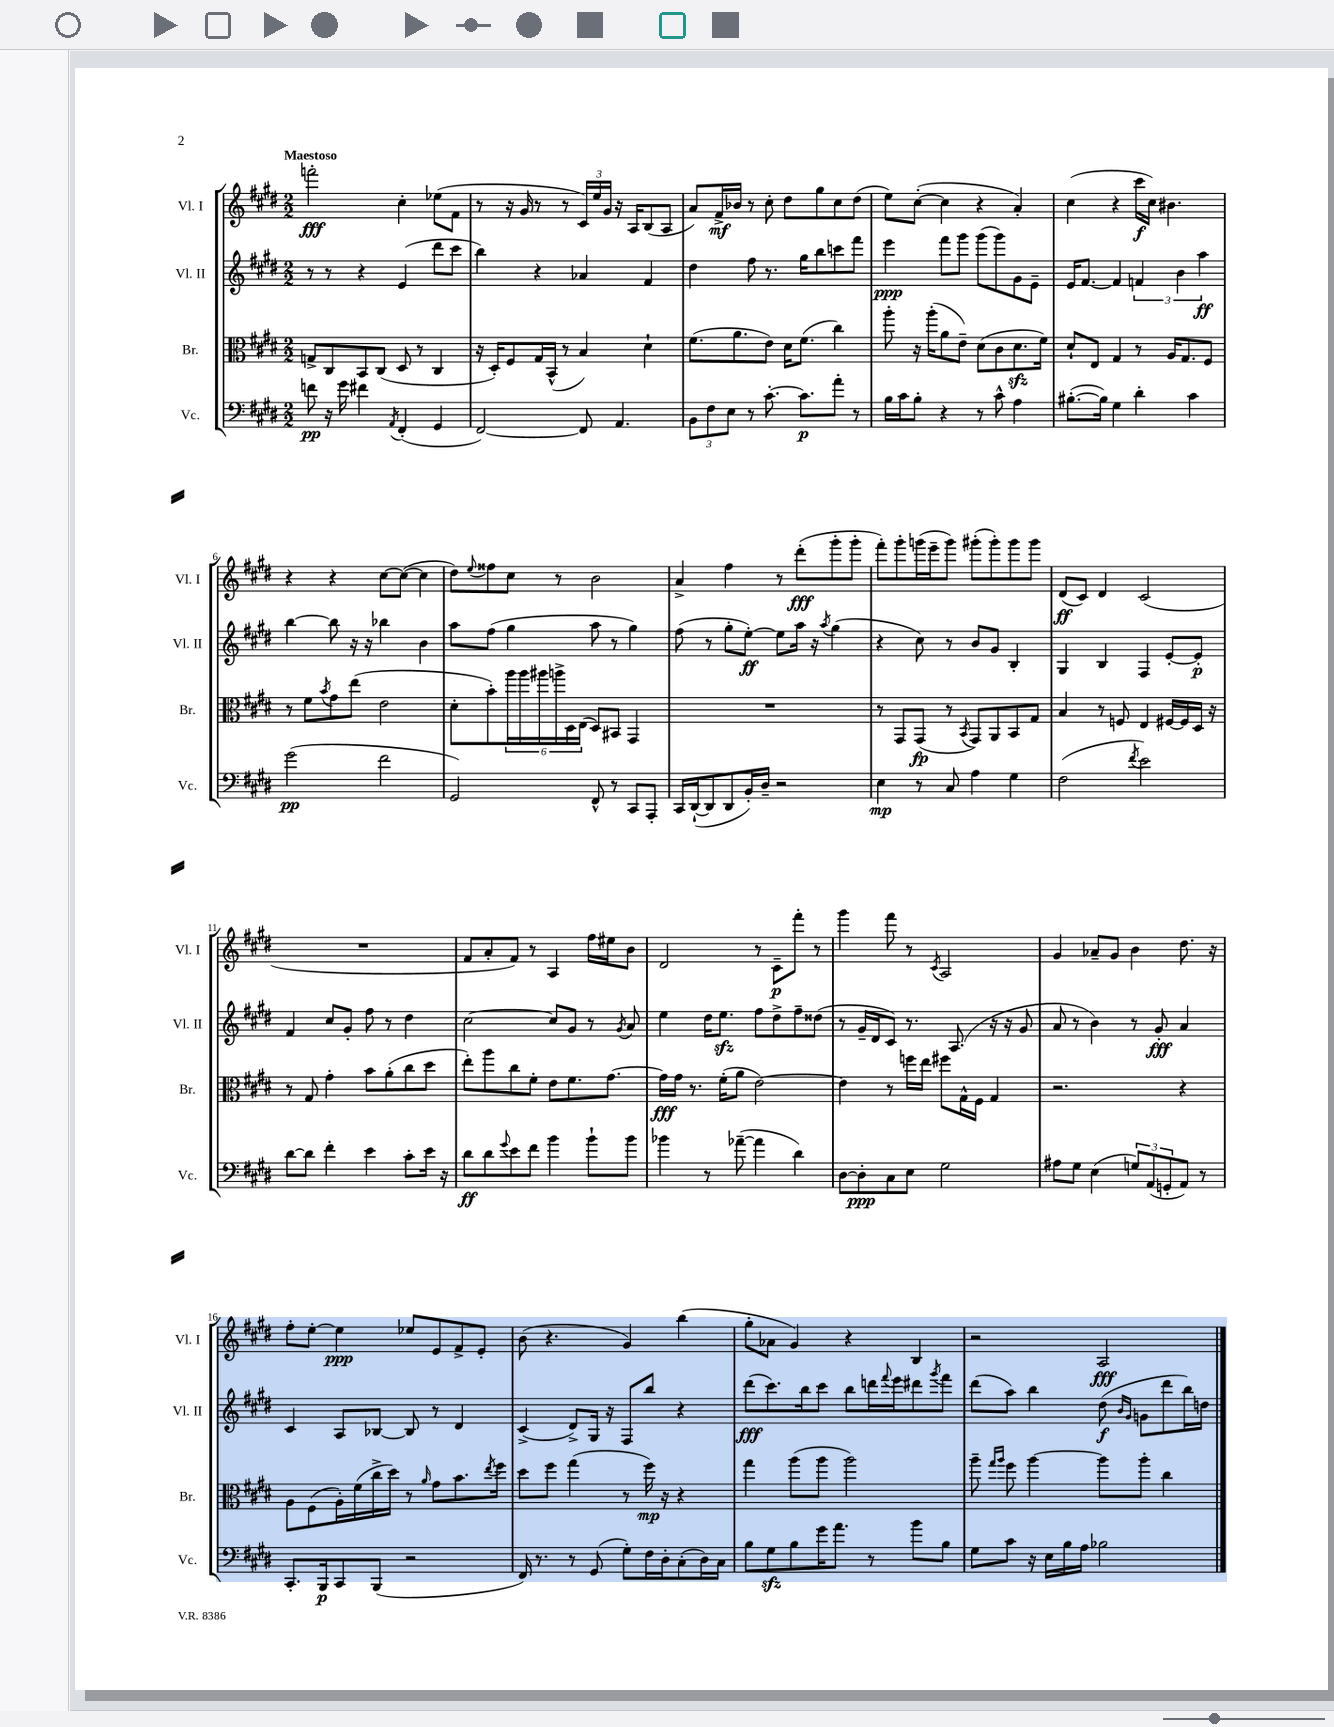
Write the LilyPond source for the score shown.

<<
\new StaffGroup <<
\new Staff = "s0" \with { instrumentName = "Vl. I" shortInstrumentName = "Vl. I" } {
    \clef treble \key e \major \numericTimeSignature \time 2/2 \tempo "Maestoso"
    f'''2-.\fff cis''4-. ees''8( fis'8 |
    r8 r16 gis'16 r8 r8 \tuplet 3/2 { cis'16) e''16 gis'16 } r16 a16 b8( a8 |
    a'8) fis'16->\mf bes'16 r8 cis''8-. dis''8 gis''8 cis''8 dis''8( |
    e''8) cis''8~-.( cis''4 r4 a'4-.) |
    cis''4( r4 cis'''16\f cis''16) bis'4. |
    r4 r4 cis''8~ cis''8~( cis''4 |
    dis''8) \appoggiatura { e''8 } fisis''8 cis''8 r8 b'2 |
    a'4-> fis''4 r8 dis'''8-.\fff( gis'''8-. gis'''8-. |
    fis'''8-.) gis'''8-. g'''16( e'''16-- g'''8) gis'''8-.( gis'''8-.) gis'''8 gis'''8 |
    dis'8\ff( cis'8) dis'4 cis'2( |
    R1 |
    fis'8 a'8-. fis'8) r8 a4 fis''16 eis''16 b'8 |
    dis'2 r8 cis'8--\p fis'''8-. r8 |
    gis'''4 fis'''8 r8 \acciaccatura { cis'8 } a2 |
    gis'4 aes'8-- gis'8 b'4 dis''8. r16 |
    fis''8-. e''8~-. e''4\ppp ees''8 e'8 fis'8-> e'8-. |
    b'8( r4. gis'4) b''4( |
    gis''8-. aes'8 gis'4) r4 b4 |
    r2 a2\fff \bar "|." |
}
\new Staff = "s1" \with { instrumentName = "Vl. II" shortInstrumentName = "Vl. II" } {
    \clef treble \key e \major \numericTimeSignature \time 2/2
    r8 r8 r4 e'4( dis'''8 cis'''8 |
    b''4) r4 aes'4 fis'4 |
    dis''4 fis''8 r8. gis''16 b''8 c'''8 fis'''8 |
    e'''4\ppp fis'''8 gis'''8 gis'''8( gis'''8) gis'8 e'8-- |
    e'16 fis'8.~ fis'4 \tuplet 3/2 { f'4 b'4 a''4\ff } |
    b''4~ b''8 r16 r16 bes''4 b'4 |
    a''8 fis''8( gis''4 a''8 r8 gis''4) |
    fis''8( r8 gis''8-. e''8~-.\ff) e''8 a''16 r16 \acciaccatura { a''8 } gis''4( |
    r4 cis''8) r8 b'8 gis'8 b4-. |
    gis4 b4 fis4 e'8~-. e'8-.\p |
    fis'4 cis''8 gis'8-. fis''8 r8 dis''4 |
    cis''2~ cis''8 gis'8 r8 \acciaccatura { gis'8 } a'8 |
    e''4 dis''16 e''8.\sfz fis''8 dis''8-> fis''8-- disis''8( |
    r8 gis'16-- dis'16 cis'8) r8. a8.( r16 r16 gis'8 |
    a'8 r8 b'4) r8 gis'8-.\fff a'4 |
    cis'4 a8 bes8~ bes8 r8 dis'4 |
    cis'4->( dis'8->) gis16 r16 fis8 b''8 r4 |
    dis'''8\fff( cis'''8.) b''16 cis'''8 b''8 d'''16 \appoggiatura { fis'''8 } e'''16 dis'''8 \acciaccatura { gis'''8 } fis'''8 |
    dis'''8( a''8) b''4 dis''8\f( \grace { b'16 gis'16 } g'8 dis'''8 b''16) d''16 \bar "|." |
}
\new Staff = "s2" \with { instrumentName = "Br." shortInstrumentName = "Br." } {
    \clef alto \key e \major \numericTimeSignature \time 2/2
    g8-> cis8 b,8 cis8( dis8 r8 cis4 |
    r16 dis16-.) fis8 gis16 b,16-^( r8 b4) dis'4-! |
    fis'8.( a'8. e'8) dis'16 fis'8.( cis''4) |
    a''8-. r16 a''16-.( a'8 e'8--) dis'8( cis'8 dis'8.\sfz fis'16) |
    dis'8-! e8 gis4 r8 a16 gis8. fis8 |
    r8 fis'8 \acciaccatura { b'8 } gis'8 e''8( e'2 |
    dis'8-. b'8-.) \tuplet 6/4 { a''16 a''16 ais''16 a''16-> dis16 e16( } dis8) bis,8 gis,4 |
    R1 |
    r8 gis,8 gis,8\fp( r8 \acciaccatura { b,8 } gis,8) a,8 b,8 gis8 |
    b4 r8 f8 e4 fis16~ fis16 dis16 r16 |
    r8 gis8 gis'4-. b'8 a'8-.( cis''8 dis''8 |
    e''8-.) a''8 cis''8 fis'8-. e'8 fis'8. gis'8.~ |
    gis'16\fff gis'16 r8. fis'16-.( a'8 e'2~) |
    e'4 r8 f''16 e''16 fis''8 gis16-^ fis16 gis4 |
    r2. r4 |
    a8 fis8( a16-.) fis'16( cis''16-> dis''16) r8 \grace { a'16 } gis'8 b'8. \acciaccatura { e''8 } fis''16 |
    dis''8 fis''8 gis''4( r8 fis''16\mp) r16 r4 |
    gis''4 a''8( a''8 a''2) |
    a''8-- \grace { gis''16 a''16 } fis''8 a''4~ a''8 a''8-. cis''4 \bar "|." |
}
\new Staff = "s3" \with { instrumentName = "Vc." shortInstrumentName = "Vc." } {
    \clef bass \key e \major \numericTimeSignature \time 2/2
    f'8\pp r16 gis'16 fis'4 \acciaccatura { a,8 } fis,4-.( gis,4 |
    fis,2~) fis,8 a,4. |
    \tuplet 3/2 { b,8 fis8 e8 } r8 cis'8.~-. cis'8.\p a'8-. r8 |
    b16 cis'16 b8-. r4 r8 cis'8-^ a4 |
    bis8.~-.( bis16) gis4 dis'4-. cis'4 |
    gis'2\pp( fis'2 |
    gis,2) fis,8-^ r8 cis,8 a,,8-. |
    cis,16 dis,16~-!( dis,8 dis,8 b,16-.) dis16-- r2 |
    e4\mp r8 cis8 a4 gis4 |
    fis2( \acciaccatura { fis'8 } e'2) |
    dis'8~ dis'8 fis'4-. e'4 cis'8-. e'16 r16 |
    dis'8\ff dis'8 \appoggiatura { gis'8 } e'8 fis'8 b'4 b'8-! b'8 |
    bes'4 r8 aes'8~--( aes'4 dis'4) |
    dis8~ dis8-.\ppp cis8 e8 gis2 |
    ais8 gis8 e4( \tuplet 3/2 { g8) a,8( g,8-. } a,8) r8 |
    cis,8.-. b,,16\p cis,8 b,,8( r2 |
    fis,16) r8. r8 gis,8( gis8-.) fis16 dis16-. cis8-.( dis16) cis16 |
    b8 gis8\sfz b8 gis'16 a'8. r8 b'8 b8 |
    gis8 cis'8 r16 e16 b16 a16 bes2 \bar "|." |
}
>>
>>
